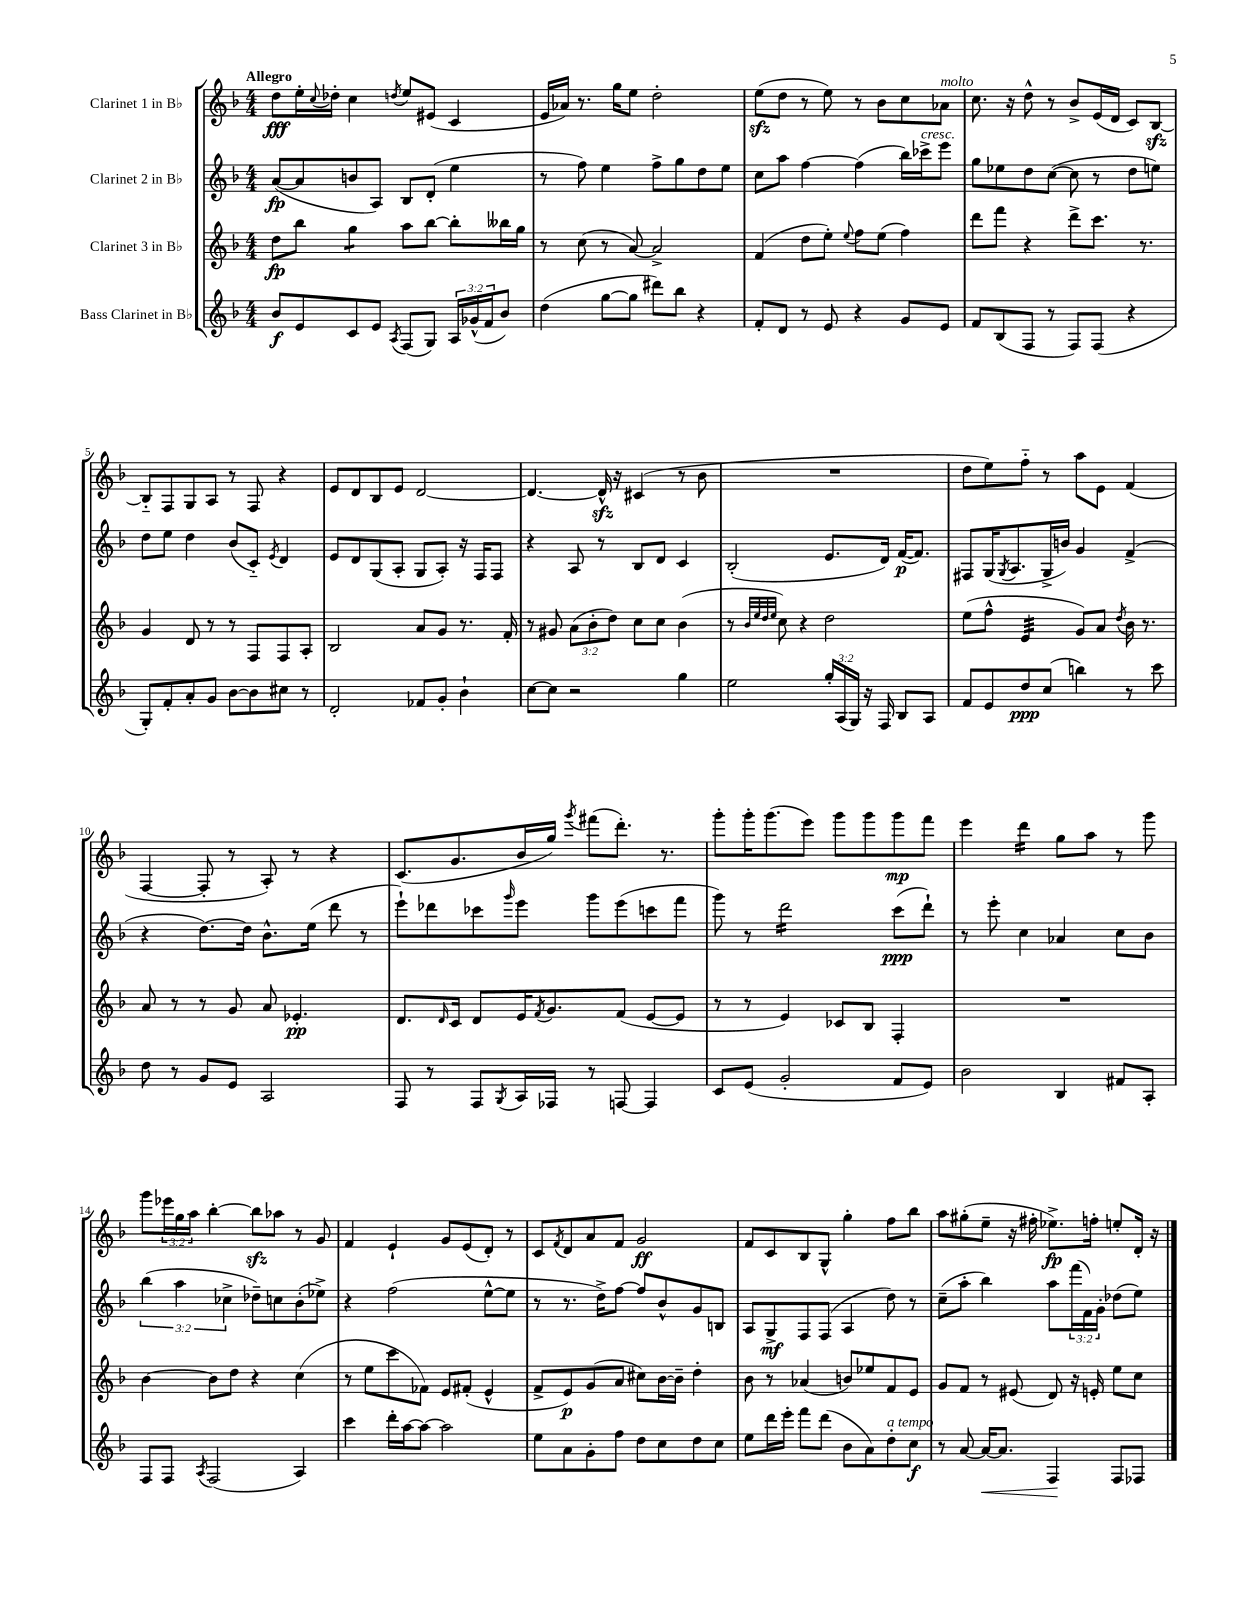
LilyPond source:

<<
\new StaffGroup <<
\new Staff = "s0" \with { instrumentName = "Clarinet 1 in Bb" } {
    \clef treble \key f \major \numericTimeSignature \time 4/4 \override Staff.TupletNumber.text = #tuplet-number::calc-fraction-text \tempo "Allegro"
    d''8\fff e''16-. \appoggiatura { c''8 } des''16-. c''4 \acciaccatura { d''8 } e''8 eis'8( c'4 |
    e'16 aes'16) r8. g''16 e''8 d''2-. |
    e''8\sfz( d''8 r8 e''8) r8 bes'8 c''8 aes'8^\markup { \italic "molto" } |
    c''8. r16 d''8-^ r8 bes'8-> e'16( d'16 c'8) bes8~\sfz |
    bes8-_ f8 g8 a8 r8 f8 r4 |
    e'8 d'8 bes8 e'8 d'2~ |
    d'4.~ d'16-^\sfz r16 cis'4( r8 bes'8 |
    R1 |
    d''8 e''8) f''8-_ r8 a''8 e'8 f'4( |
    f4~ f8-. r8 a8-.) r8 r4 |
    c'8.( g'8. bes'16 g''16) \acciaccatura { g'''8 } fis'''8( d'''8.-.) r8. |
    g'''8-. g'''16-. g'''8.( e'''8) g'''8 g'''8 g'''8\mp f'''8 |
    e'''4 d'''4:16 g''8 a''8 r8 g'''8 |
    g'''8 \tuplet 3/2 { ees'''16 g''16 a''16 } bes''4~-. bes''8\sfz aes''8 r8 g'8 |
    f'4 e'4-! g'8 e'8( d'8-.) r8 |
    c'8 \acciaccatura { f'8 } d'8 a'8 f'8 g'2\ff |
    f'8 c'8 bes8 g8-^ g''4-. f''8 bes''8 |
    a''8 gis''8-.( e''8-- r16 fis''16-. ees''8.->\fp) f''16-. e''8-. d'16-. r16 \bar "|." |
}
\new Staff = "s1" \with { instrumentName = "Clarinet 2 in Bb" } {
    \clef treble \key f \major \numericTimeSignature \time 4/4 \override Staff.TupletNumber.text = #tuplet-number::calc-fraction-text
    a'8~\fp( a'8 b'8 a8) bes8 d'8-.( e''4 |
    r8 f''8) e''4 f''8-> g''8 d''8 e''8 |
    c''8 a''8 f''4~ f''4( bes''16) ces'''16->^\markup { \italic "cresc." } e'''8 |
    g''8 ees''8 d''8 c''8~( c''8 r8 d''8 e''8) |
    d''8 e''8 d''4 bes'8( c'8-_) \acciaccatura { e'8 } d'4 |
    e'8 d'8 g8( a8-. g8 a8-.) r16 f16 f8 |
    r4 a8 r8 bes8 d'8 c'4 |
    bes2-.( e'8. d'16) f'16~\p( f'8.) |
    fis8 g16( \acciaccatura { g8 } a8. g16-> b'16) g'4 f'4->( |
    r4 d''8.~) d''16 bes'8.-^ e''16( d'''8 r8 |
    e'''8-!) des'''8 ces'''8 \grace { g'''16 } e'''8 g'''8 e'''8( c'''8 f'''8 |
    g'''8) r8 d'''2:16 c'''8\ppp( d'''8-!) |
    r8 e'''8-. c''4 aes'4 c''8 bes'8 |
    \tuplet 3/2 { bes''4( a''4 ces''4-> } des''8--) c''8 bes'8-.( ees''8->) |
    r4 f''2( e''8~-^ e''8 |
    r8 r8. d''16->) f''8~ f''8 bes'8-^ g'8 b8 |
    a8 g8->\mf f8 f8( a4 d''8) r8 |
    c''8--( a''8-. bes''4) a''8 \tuplet 3/2 { f'''16( f'16) g'16-. } des''8( e''8) \bar "|." |
}
\new Staff = "s2" \with { instrumentName = "Clarinet 3 in Bb" } {
    \clef treble \key f \major \numericTimeSignature \time 4/4 \override Staff.TupletNumber.text = #tuplet-number::calc-fraction-text
    d''8\fp bes''8 g''4:8 a''8 bes''8~ bes''8-. beses''16 g''16 |
    r8 c''8( r8 a'8~) a'2-> |
    f'4( d''8 e''8-.) \appoggiatura { e''8 } f''8 e''8( f''4) |
    d'''8 f'''8 r4 d'''8-> c'''8. r8. |
    g'4 d'8 r8 r8 f8 f8 a8-. |
    bes2 a'8 g'8 r8. f'16-. |
    r8 gis'8 \tuplet 3/2 { a'8( bes'8-. d''8) } c''8 c''8 bes'4( |
    r8 \grace { bes'32 e''32 d''32 e''32 } c''8) r4 d''2 |
    e''8( f''8-^ e'4:32 g'8) a'8 \acciaccatura { d''8 } bes'16 r8. |
    a'8 r8 r8 g'8 a'8 ees'4.-.\pp |
    d'8. \grace { d'16 } c'16 d'8 e'16 \acciaccatura { f'8 } g'8. f'8( e'8~ e'8 |
    r8 r8 e'4) ces'8 bes8 f4-. |
    R1 |
    bes'4~ bes'8 d''8 r4 c''4( |
    r8 e''8 c'''8 fes'8) e'8 fis'8-.( e'4-^ |
    f'8-> e'8\p) g'8( a'8 cis''8) bes'16~ bes'16-- d''4-. |
    bes'8 r8 aes'4( b'8) ees''8 f'8 e'8 |
    g'8 f'8 r8 eis'8( d'8) r16 e'16-. e''8 c''8 \bar "|." |
}
\new Staff = "s3" \with { instrumentName = "Bass Clarinet in Bb" } {
    \clef treble \key f \major \numericTimeSignature \time 4/4 \override Staff.TupletNumber.text = #tuplet-number::calc-fraction-text
    bes'8\f e'8 c'8 e'8 \acciaccatura { a8 } f8( g8) \tuplet 3/2 { a16 ges'16-^( f'16 } bes'8) |
    d''4( g''8~ g''8 dis'''8) bes''8 r4 |
    f'8-. d'8 r8 e'8 r4 g'8 e'8 |
    f'8 bes8( f8 r8 f8) f8( r4 |
    g8-.) f'8-. a'8-. g'8 bes'8~ bes'8 cis''8 r8 |
    d'2-. fes'8 g'8-. bes'4-! |
    c''8~ c''8 r2 g''4 |
    e''2 \tuplet 3/2 { g''16-. a16( g16) } r16 f16 bes8 a8 |
    f'8 e'8 d''8\ppp c''8( b''4) r8 c'''8 |
    d''8 r8 g'8 e'8 a2 |
    f8 r8 f8 \acciaccatura { g8 } a16 fes16 r8 f8~ f4 |
    c'8 e'8( g'2-. f'8 e'8) |
    bes'2 bes4 fis'8 a8-. |
    f8 f8 \acciaccatura { a8 } f2( a4) |
    c'''4 d'''16-. a''16~ a''8~ a''2 |
    e''8 a'8 g'8-. f''8 d''8 c''8 d''8 c''8 |
    e''8 d'''16 e'''16-. f'''8 d'''8( bes'8 a'8) d''8-.^\markup { \italic "a tempo" } c''8\f |
    r8 a'8~ a'16~\< a'8. f4\! f8 fes8 \bar "|." |
}
>>
>>
